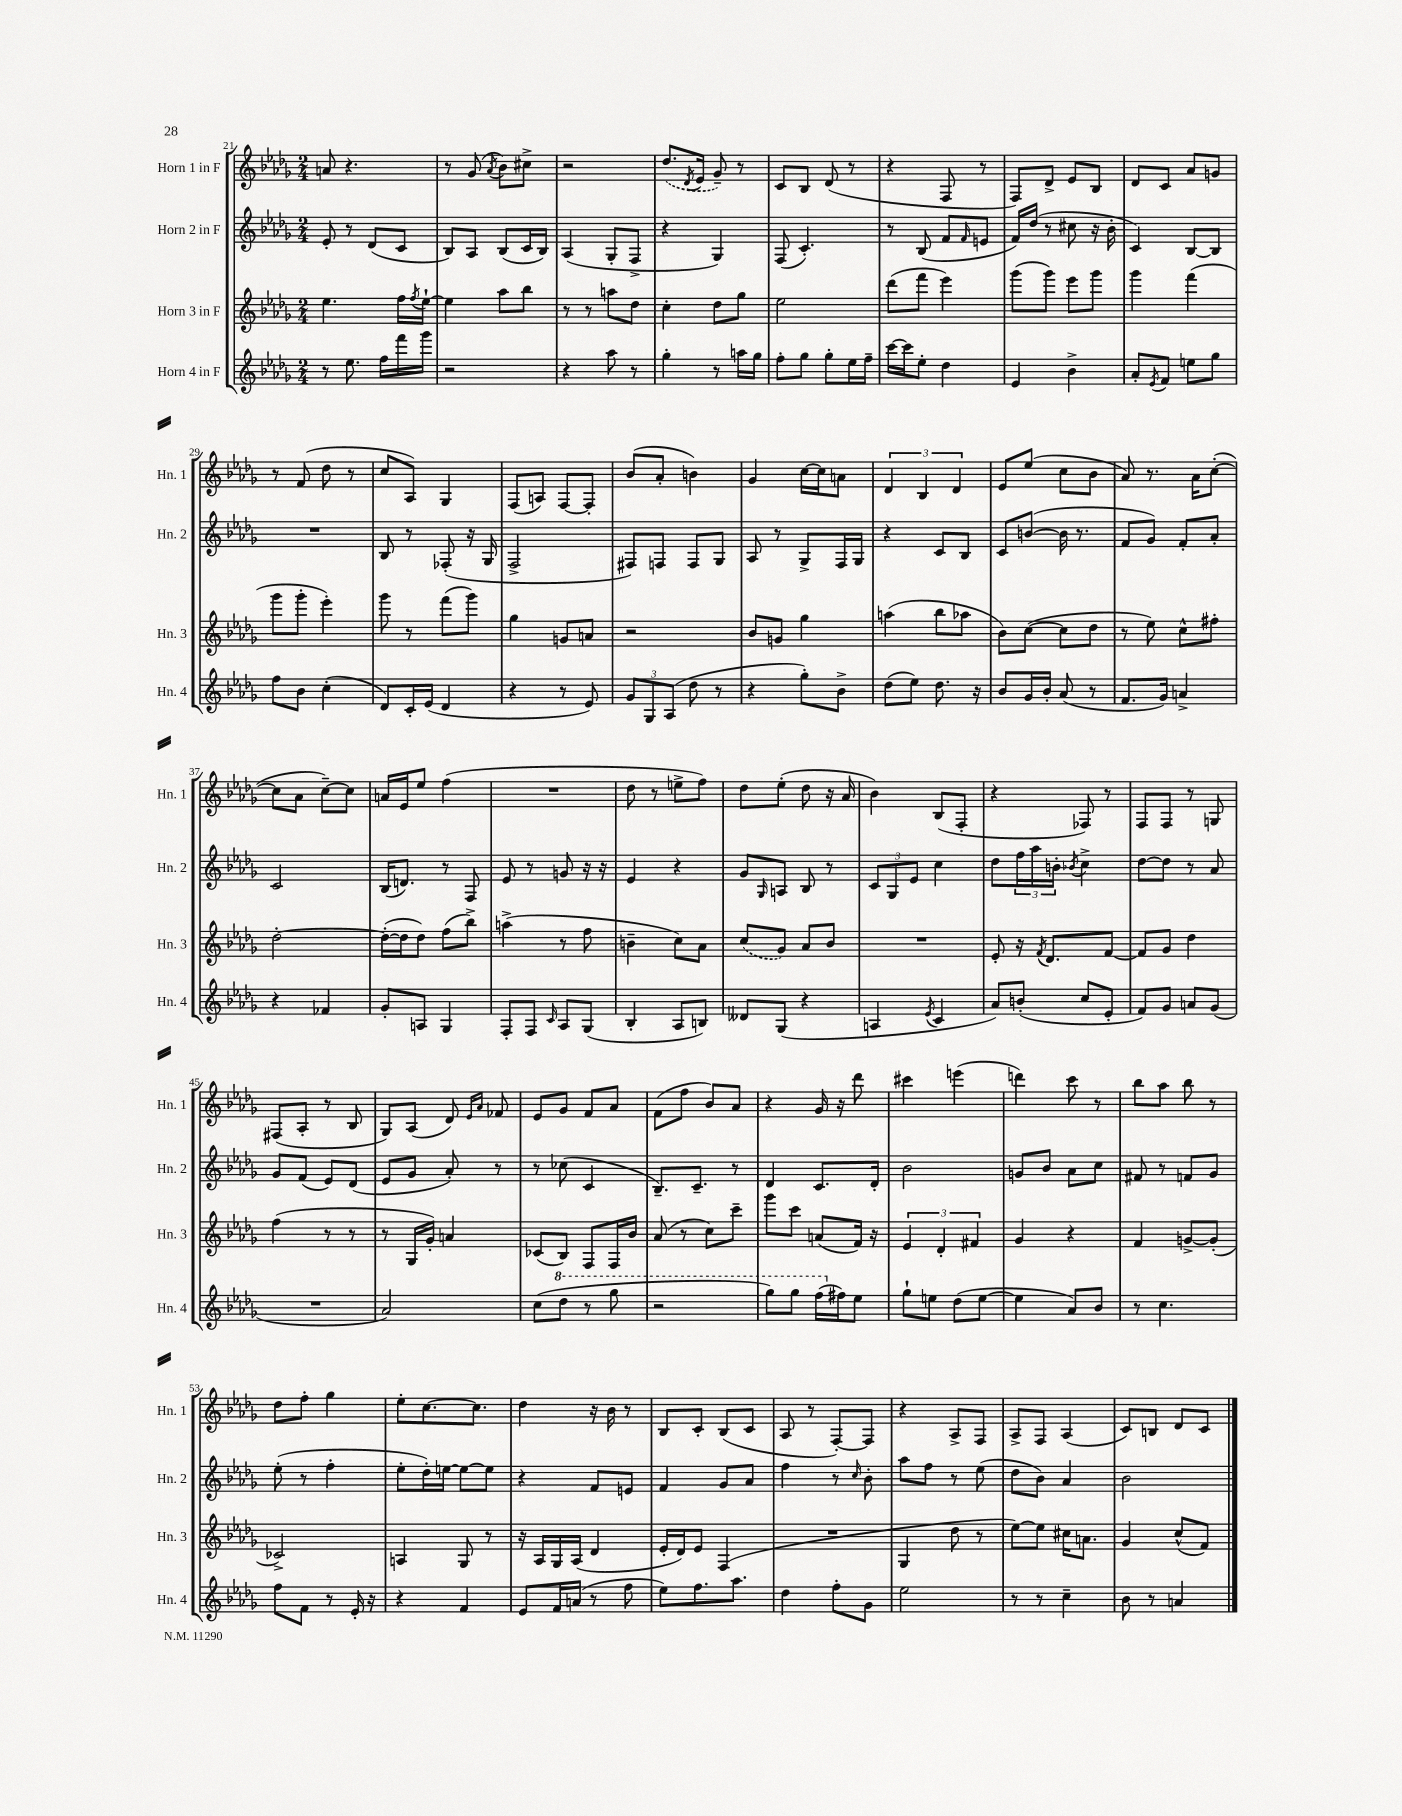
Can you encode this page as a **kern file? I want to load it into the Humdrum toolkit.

**kern	**kern	**kern	**kern
*staff4	*staff3	*staff2	*staff1
*clefG2	*clefG2	*clefG2	*clefG2
*k[b-e-a-d-g-]	*k[b-e-a-d-g-]	*k[b-e-a-d-g-]	*k[b-e-a-d-g-]
*M2/4	*M2/4	*M2/4	*M2/4
8r	4.ee-\	8e-'/	8a/
8.ee-\	.	8r	4.r
.	.	(8d-/L	.
16ff\LL	.	.	.
16fff\	16ff\LL	8c/J	.
.	8qff/	.	.
16ggg-\JJ	[16ee-`\JJ	.	.
=	=	=	=
2r	4ee-\]	8B-/L)	8r
.	.	8A-/J	(8g-/
.	.	.	8qa-/
.	8aa-\L	(8B-/L	8b-\L)
.	8bb-\J	16c/L	8cc#^\J
.	.	16B-/JJ)	.
=	=	=	=
4r	8r	(4A-/	2r
.	8r	.	.
8aa-\	8aa\L	8G-'/L	.
8r	8dd-\J	8F^/J	.
=	=	=	=
4gg-'\	4cc'\	4r	(8.dd-/L
.	.	.	8qd-/
.	.	.	16e-/Jk
8r	8dd-\L	4G-/)	8g-~/)
16aa\LL	8gg-\J	.	8r
16gg-\JJ	.	.	.
=	=	=	=
8ff'\L	2ee-\	(8F/	8c/L
8gg-\J	.	4.c'/)	8B-/J
8gg-'\L	.	.	(8d-/
16ee-\L	.	.	8r
16ff~\JJ	.	.	.
=	=	=	=
[16ccc\LL	(8ddd-\L	8r	4r
16ccc\]J	.	.	.
8ee-'\J	8fff\J	(8B-/	.
4dd-\	4eee-\)	8f/L	8F/
.	.	16qqf/	.
.	.	8e/J	8r
=	=	=	=
4e-/	(8ggg-\L	16f/LL)	8F/L)
.	.	(16dd-/JJ	.
.	8ggg-\J)	8r	8d-^/J
4b-^\	8eee-\L	8cc#\	8e-/L
.	8ggg-\J	16r	8B-/J
.	.	16b-'\	.
=	=	=	=
8a-'/L	4ggg-\	4c/)	8d-/L
8qe-/	.	.	.
8f/J	.	.	8c/J
8ee\L	(4fff\	[8B-/L	8a-/L
8gg-\J	.	8B-/]J	8g/J
=	=	=	=
8ff\L	8ggg-\L	2r	8r
8b-\J	8ggg-'\J	.	(8f/
(4cc'\	4eee-'\)	.	8dd-\
.	.	.	8r
=	=	=	=
8d-/L)	8ggg-\	8B-/	8cc/L
16c'/L	8r	8r	8A-/J)
(16e-/JJ	.	.	.
4d-/	(8fff\L	(8F-'/	4G-/
.	8ggg-\J)	16r	.
.	.	16G-/	.
=	=	=	=
4r	4gg-\	2F^/	(8F/L
.	.	.	8A/J)
8r	8g/L	.	[8F/L
8e-/)	8a/J	.	8F'/]J
=	=	=	=
12g-/L	2r	8F#/L)	(8b-/L
12G-/	.	.	.
.	.	8F/J	8a-'/J
(12A-/J	.	.	.
8dd-\	.	8F/L	4b\)
8r	.	8G-/J	.
=	=	=	=
4r	8b-/L	8A-/	4g-/
.	8g/J	8r	.
8gg-'\L)	4gg-\	8G-^/L	[16cc\LL
.	.	.	16cc\]J
8b-^\J	.	16F/L	8a\J
.	.	16G-/JJ	.
=	=	=	=
(8dd-\L	(4aa\	4r	6d-/
8ee-\J)	.	.	.
.	.	.	6B-/
8.dd-\	8bb-\L	8c/L	.
.	.	.	6d-/
.	8aa-\J	8B-/J	.
16r	.	.	.
=	=	=	=
8b-/L	8b-\L)	8c/L	8e-/L
16g-/L	([8cc\J	([8b/J	(8ee-/J
16b-'/JJ	.	.	.
(8a-/	8cc\]L	16b\]	8cc\L
.	.	8.r	.
8r	8dd-\J	.	8b-\J
=	=	=	=
8.f/L	8r	8f/L	8a-/)
.	8ee-\)	8g-/J)	8.r
16g-/Jk)	.	.	.
4a^/	8cc^^\L	8f'/L	.
.	.	.	16a-\LK
.	8ff#'\J	8a-'/J	([8cc'\J
=	=	=	=
4r	[2dd-'\	2c/	8cc\]L
.	.	.	8a-\J
4f-/	.	.	[8cc~\L)
.	.	.	8cc\]J
=	=	=	=
8g-'/L	(16dd-'\_LL	(16B-/LK	16a/LL
.	16dd-\]J	8.d/J)	16e-/J
8A/J	8dd-\J)	.	8ee-/J
4G-/	(8ff\L	8r	(4ff\
.	8bb-^\J)	8F/	.
=	=	=	=
8F'/L	(4aa^\	8e-/	2r
8F/J	.	8r	.
16qqc/	.	.	.
8A-/L	8r	8g/	.
(8G-/J	8ff\	16r	.
.	.	16r	.
=	=	=	=
4B-'/	4b~\	4e-/	8dd-\
.	.	.	8r
8A-/L	8cc\L)	4r	8ee^\L
8B/J)	8a-\J	.	8ff\J)
=	=	=	=
8d--/L	(8cc/L	8g-/L	8dd-\L
.	.	16qqG-/	.
(8G-/J	8g-/J)	8A/J	(8ee-'\J
4r	8a-/L	8B-/	8dd-\
.	8b-/J	8r	16r
.	.	.	16a-/
=	=	=	=
4A/	2r	12c/L	4b-\)
.	.	12G-/	.
.	.	12e-/J	.
8qe-/	.	.	.
4c/	.	4cc\	(8B-/L
.	.	.	8F'/J
=	=	=	=
8a-/L)	8e-'/	8dd-\L	4r
(8b'/J	16r	24ff\L	.
.	.	24aa-\	.
.	8qf/	.	.
.	8.d-/L	.	.
.	.	24b'\JJ	.
.	.	8qb-/	.
8cc/L	.	4cc^\	8F-/)
8e-'/J	[8f/J	.	8r
=	=	=	=
8f/L)	8f/]L	[8dd-\L	8F/L
8g-/J	8g-/J	8dd-\]J	8F/J
8a/L	4dd-\	8r	8r
(8g-/J	.	8a-/	8G/
=	=	=	=
2r	(4ff\	8g-/L	(8F#/L
.	.	(8f/J	8A-'/J
.	8r	8e-/L)	8r
.	8r	(8d-/J	8B-/
=	=	=	=
2a-/)	8r	8e-/L	8G-/L)
.	16G-/LL	8g-/J	(8A-/J
.	16g-'/JJ)	.	.
.	4a/	8a-'/)	8d-/)
.	.	.	16qqe-/LL
.	.	.	16qqa-/JJ
.	.	8r	8f-/
=	=	=	=
(8cc\L	(8c-/L	8r	8e-/L
8ddd-\J	8B-/J)	(8cc-\	8g-/J
8r	8F/L	4c/	8f/L
8ggg-\	16F/L	.	8a-/J
.	16b-/JJ	.	.
=	=	=	=
2r	(8a-/	8.B-~/L)	(8f\L
.	8r	.	8ff\J
.	.	8.c~/J	.
.	8cc\L)	.	8b-/L)
.	8ccc~\J	8r	8a-/J
=	=	=	=
8ggg-\L)	8ggg-\L	4d-/	4r
8ggg-\J	8ccc\J	.	.
(16fff\LL	(8a/L	8.c/L	16g-/
16ff#\J)	.	.	16r
8ee-\J	16f/Jk)	.	8ddd-\
.	16r	16d-'/Jk	.
=	=	=	=
8gg-`\L	6e-/	2b-\	4ccc#\
8ee\J	.	.	.
.	6d-'/	.	.
(8dd-\L	.	.	(4eee\
.	6f#/	.	.
[8ee\J	.	.	.
=	=	=	=
4ee\]	4g-/	8g/L	4ddd\)
.	.	8b-/J	.
8a-/L)	4r	8a-\L	8ccc\
8b-/J	.	8cc\J	8r
=	=	=	=
8r	4f/	8f#/	8bb-\L
4.cc\	.	8r	8aa-\J
.	[8g^/L	8f/L	8bb-\
.	(8g'/]J	8g-/J	8r
=	=	=	=
8ff\L	2c-^/)	(8ee-'\	8dd-\L
8f\J	.	8r	8ff'\J
8r	.	4ff'\	4gg-\
16e-'/	.	.	.
16r	.	.	.
=	=	=	=
4r	4A/	8ee-'\L	8ee-'\L
.	.	16dd-'\L)	[8.cc\
.	.	[16ee\JJ	.
4f/	8G-/	8ee\_L	.
.	.	.	8.cc\]J
.	8r	8ee\]J	.
=	=	=	=
8e-/L	16r	4r	4dd-\
.	16A-/LL	.	.
16f/L	16G-/	.	.
(16a/JJ	(16A-/JJ	.	.
8r	4d-/	8f/L	16r
.	.	.	16b-\
8ff\	.	8e/J	8r
=	=	=	=
8ee-\L)	16e-'/LL	4f/	8B-/L
.	16d-/J)	.	.
8.ff\	8e-/J	.	8c'/J
.	(4F/	8g-/L	(8B-/L
8.aa-\J	.	.	.
.	.	8a-/J	8c/J
=	=	=	=
4dd-\	2r	4ff\	8A-/
.	.	.	8r
8ff'\L	.	8r	[8F'/L)
.	.	16qqcc/	.
8g-\J	.	8b-'\	8F/]J
=	=	=	=
2ee-\	4G-/	8aa-\L	4r
.	.	8ff\J	.
.	8dd-\	8r	8A-^/L
.	8r	(8ee-\	8F/J
=	=	=	=
8r	[8ee-\L)	8dd-\L	8A-^/L
8r	8ee-\]J	8b-\J)	8F/J
4cc~\	16cc#\LK	4a-/	(4A-/
.	8.a\J	.	.
=	=	=	=
8b-\	4g-/	2b-\	8c/L)
8r	.	.	8B/J
4a/	(8cc^^/L	.	8d-/L
.	8f/J)	.	8c/J
==	==	==	==
*-	*-	*-	*-
